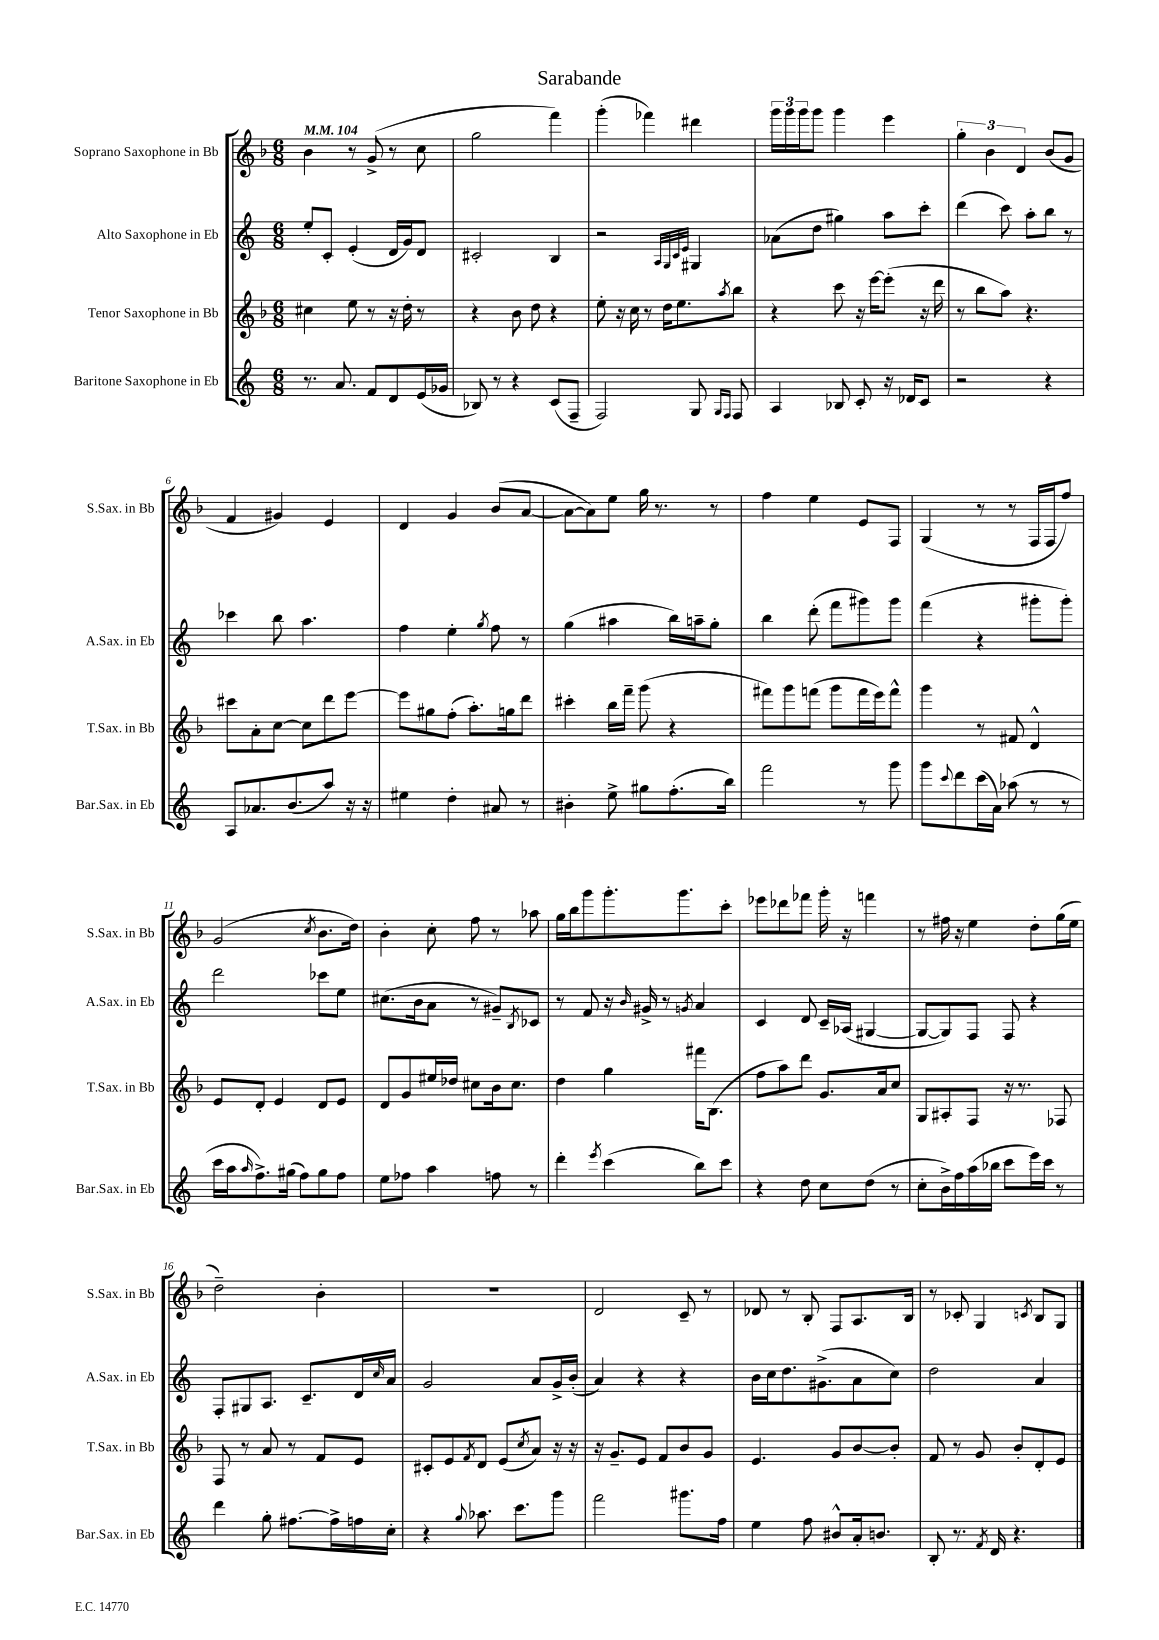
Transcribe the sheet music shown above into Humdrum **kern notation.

**kern	**kern	**kern	**kern
*part4	*part3	*part2	*part1
*staff4	*staff3	*staff2	*staff1
*I"Baritone Saxophone in Eb	*I"Tenor Saxophone in Bb	*I"Alto Saxophone in Eb	*I"Soprano Saxophone in Bb
*I'Bar.Sax. in Eb	*I'T.Sax. in Bb	*I'A.Sax. in Eb	*I'S.Sax. in Bb
*clefG2	*clefG2	*clefG2	*clefG2
*k[]	*k[b-]	*k[]	*k[b-]
*M6/8	*M6/8	*M6/8	*M6/8
*MM104	*MM104	*MM104	*MM104
=1	=1	=1	=1
8.r	4cc#X\	8ee'/L	4b-\
.	.	8c'/J	.
8.a/	.	.	.
.	8ee\	(4e'/	8r
8f/L	8r	.	(8g^/
8d/	16r	16d/LL	8r
.	16dd'\	16g/J)	.
(16e/L	8r	8d/J	8cc\
16g-X/JJ	.	.	.
=2	=2	=2	=2
8B-X/)	4r	2c#X'/	2gg\
8r	.	.	.
4r	8b-\	.	.
.	8dd\	.	.
(8c/L	4r	4B/	4fff\)
8F~/J	.	.	.
=3	=3	=3	=3
2F/)	8ee'\	2r	(4ggg'\
.	16r	.	.
.	16cc\	.	.
.	8r	.	4fff-X\)
.	16dd\KL	.	.
.	8.ee\	.	.
.	.	32qqA/LLL	.
.	.	32qqG/	.
.	.	32qqc/	.
.	.	32qqe/JJJ	.
8G/	.	4G#X/	4ddd#X\
16qqG/LL	.	.	.
16qqF/JJ	8qaa/	.	.
8F/	8bb-\J	.	.
=4	=4	=4	=4
4A/	4r	(8a-X\L	24ggg\LL
.	.	.	24ggg\
.	.	.	24ggg\J
.	.	8dd\J	8ggg\J
8B-X/	8ccc\	4gg#X\)	4ggg\
8c'/	16r	.	.
.	[16eee\KL	.	.
16r	(8eee'\J]	8aa\L	4eee\
16d-X/KL	.	.	.
8c/J	16r	8ccc'\J	.
.	16ddd\	.	.
=5	=5	=5	=5
2r	8r	(4ddd\	6gg'\
.	8bb-\L	.	.
.	.	.	6b-\
.	8aa\J)	8ccc\)	.
.	.	.	6d/
.	4.r	8aa'\L	.
4r	.	8bb\J	(8b-/L
.	.	8r	8g/J
!!LO:LB:g=z
=6	=6	=6	=6
8A/L	8ccc#X\L	4ccc-X\	4f/
8.a-X/	8a'\	.	.
.	[8cc\J	8bb\	4g#X/)
(8.b/	.	.	.
.	8cc\L]	4.aa\	.
8aa/J)	8ddd\	.	4e/
16r	[8eee\J	.	.
16r	.	.	.
=7	=7	=7	=7
4ee#X\	8eee\L]	4ff\	4d/
.	8gg#X\	.	.
4dd'\	(8ff'\J	4ee'\	4g/
.	8.aa'\L)	.	.
.	.	8qgg/	.
8a#X/	.	8ff\	(8b-/L
.	16ggn\k	.	.
8r	8ddd\J	8r	[8a/J
=8	=8	=8	=8
4b#X'\	4ccc#X'\	(4gg\	8a\L_
.	.	.	8a\])
8ee^\	16bb-\LL	4aa#X\	8ee\J
.	16fff~\JJ	.	.
8gg#X\L	(8ggg\	.	16gg\
.	.	.	8.r
(8.ff'\	4r	16bb\LL)	.
.	.	16aan~\J	.
.	.	8gg'\J	8r
16bb\Jk)	.	.	.
=9	=9	=9	=9
2fff\	8fff#X\L)	4bb\	4ff\
.	8ggg\	.	.
.	(8fffn\J	(8ddd'\	4ee\
.	8ggg\L	8fff\L	.
8r	16fff\L	8ggg#X\)	8e/L
.	16eee\J)	.	.
8ggg\	8fff^^\J	8ggg#\J	8F/J
=10	=10	=10	=10
8ggg\L	4ggg\	(4fff\	(4G/
8qqccc/	.	.	.
8ddd\	.	.	.
(16ccc\L	8r	4r	8r
16a\JJ)	.	.	.
(8aa-X\	8f#X/	.	8r
8r	4d^^/	8ggg#X'\L	16F/LL
.	.	.	16F/J
8r	.	8ggg#'\J)	8ff/J)
!!LO:LB:g=z
=11	=11	=11	=11
16ccc\LL	8e/L	2ddd\	(2g/
16aa\J	.	.	.
16qqaa/	.	.	.
8.ff^\)	8d'/J	.	.
.	4e/	.	.
(16gg#X\Jk	.	.	.
8ff\L)	.	.	.
.	.	.	8qcc/
8gg#\	8d/L	8ccc-X\L	8.b-\L
8ff\J	8e/J	8ee\J	.
.	.	.	16dd\Jk)
=12	=12	=12	=12
8ee\L	8d/L	(8.cc#X\L	4b-'\
8ff-X\J	8g/	.	.
.	.	16b\k	.
4aa\	16ee#X/L	8a\J	8cc'\
.	16dd-X/JJ	.	.
.	8cc#X\L	8r	8ff\
8ffn\	16b-\k	8g#X~/L)	8r
.	8.cc#\J	.	.
.	.	8qB/	.
8r	.	8c-X/J	8aa-X\
=13	=13	=13	=13
4ddd'\	4dd\	8r	16gg\LL
.	.	.	16bb-\J
.	.	8f/	8ggg\
8qeee/	.	.	.
(4ccc\	4gg\	16r	8.ggg'\
.	.	16qqb/	.
.	.	16g#X^/	.
.	.	8r	.
.	.	.	8.ggg\
.	.	8qgn/	.
8bb\L)	16fff#X\KL	4a/	.
.	(8.B-\J	.	.
8ccc\J	.	.	8ccc'\J
=14	=14	=14	=14
4r	8ff\L	4c/	8eee-X\L
.	8aa\)	.	8ddd-X\
8dd\	8ddd\J	8d/	8fff-X\J
8cc\L	8.g/L	16c~/LL	16ggg'\
.	.	(16A-X/JJ	16r
(8dd\J	.	[4G#X/	4fffn\
.	16a/k	.	.
8r	8cc/J	.	.
=15	=15	=15	=15
8cc'\L	8G/L	8G#/L_	8r
16b^\L)	8A#X'/	8G#/])	16ff#X\
16ff\	.	.	16r
(16aa\	8F/J	8F/J	4ee\
16bb-X\JJ	.	.	.
8ccc\L	16r	8F/	.
.	8.r	.	.
16eee\L)	.	4r	8dd'\L
16ccc\JJ	.	.	.
8r	8F-X/	.	(16gg\L
.	.	.	16ee\JJ
!!LO:LB:g=z
=16	=16	=16	=16
4ddd\	8F/	8F'/L	2dd~\)
.	8r	8G#X/	.
8gg'\	8a/	8.A/J	.
[8.ff#X\L	8r	.	.
.	.	8.c~/L	.
.	8f/L	.	4b-'\
16ff#^\L]	.	.	.
16ffn\	8e/J	16d/L	.
.	.	16qqcc/	.
16cc'\JJ	.	16a/JJ	.
=17	=17	=17	=17
4r	8c#X'/L	2g/	2.r
.	8e/	.	.
8qqgg/	8qf/	.	.
8.aa-X\	8d/J	.	.
.	(8e/L	.	.
8.ccc\L	.	.	.
.	8qcc/	.	.
.	8a/J)	8a/L	.
8ggg\J	16r	16g^/L	.
.	16r	(16b'/JJ	.
=18	=18	=18	=18
2fff\	16r	4a/)	2d/
.	8.g~/L	.	.
.	8e/J	4r	.
.	8f/L	.	.
8.ggg#X\L	8b-/	4r	8c~/
.	8g/J	.	8r
16ff\Jk	.	.	.
=19	=19	=19	=19
4ee\	4.e/	16b\LL	8d-X/
.	.	16cc\J	.
.	.	8.dd\	8r
8ff\	.	.	8B-'/
.	.	(8.g#X^\	.
8b#X^^/L	8g/L	.	8F/L
16a'/k	[8b-/	8a\	8.A/
8.bn/J	.	.	.
.	8b-'/J]	8cc\J)	.
.	.	.	16B-/Jk
=20	=20	=20	=20
8B'/	8f/	2dd\	8r
8.r	8r	.	8c-X'/
.	8g/	.	4G/
8qf/	.	.	.
16d/	.	.	.
4.r	8b-'/L	.	.
.	.	.	8qcn/
.	8d'/	4a/	8B-/L
.	8e/J	.	8G/J
==	==	==	==
*-	*-	*-	*-
